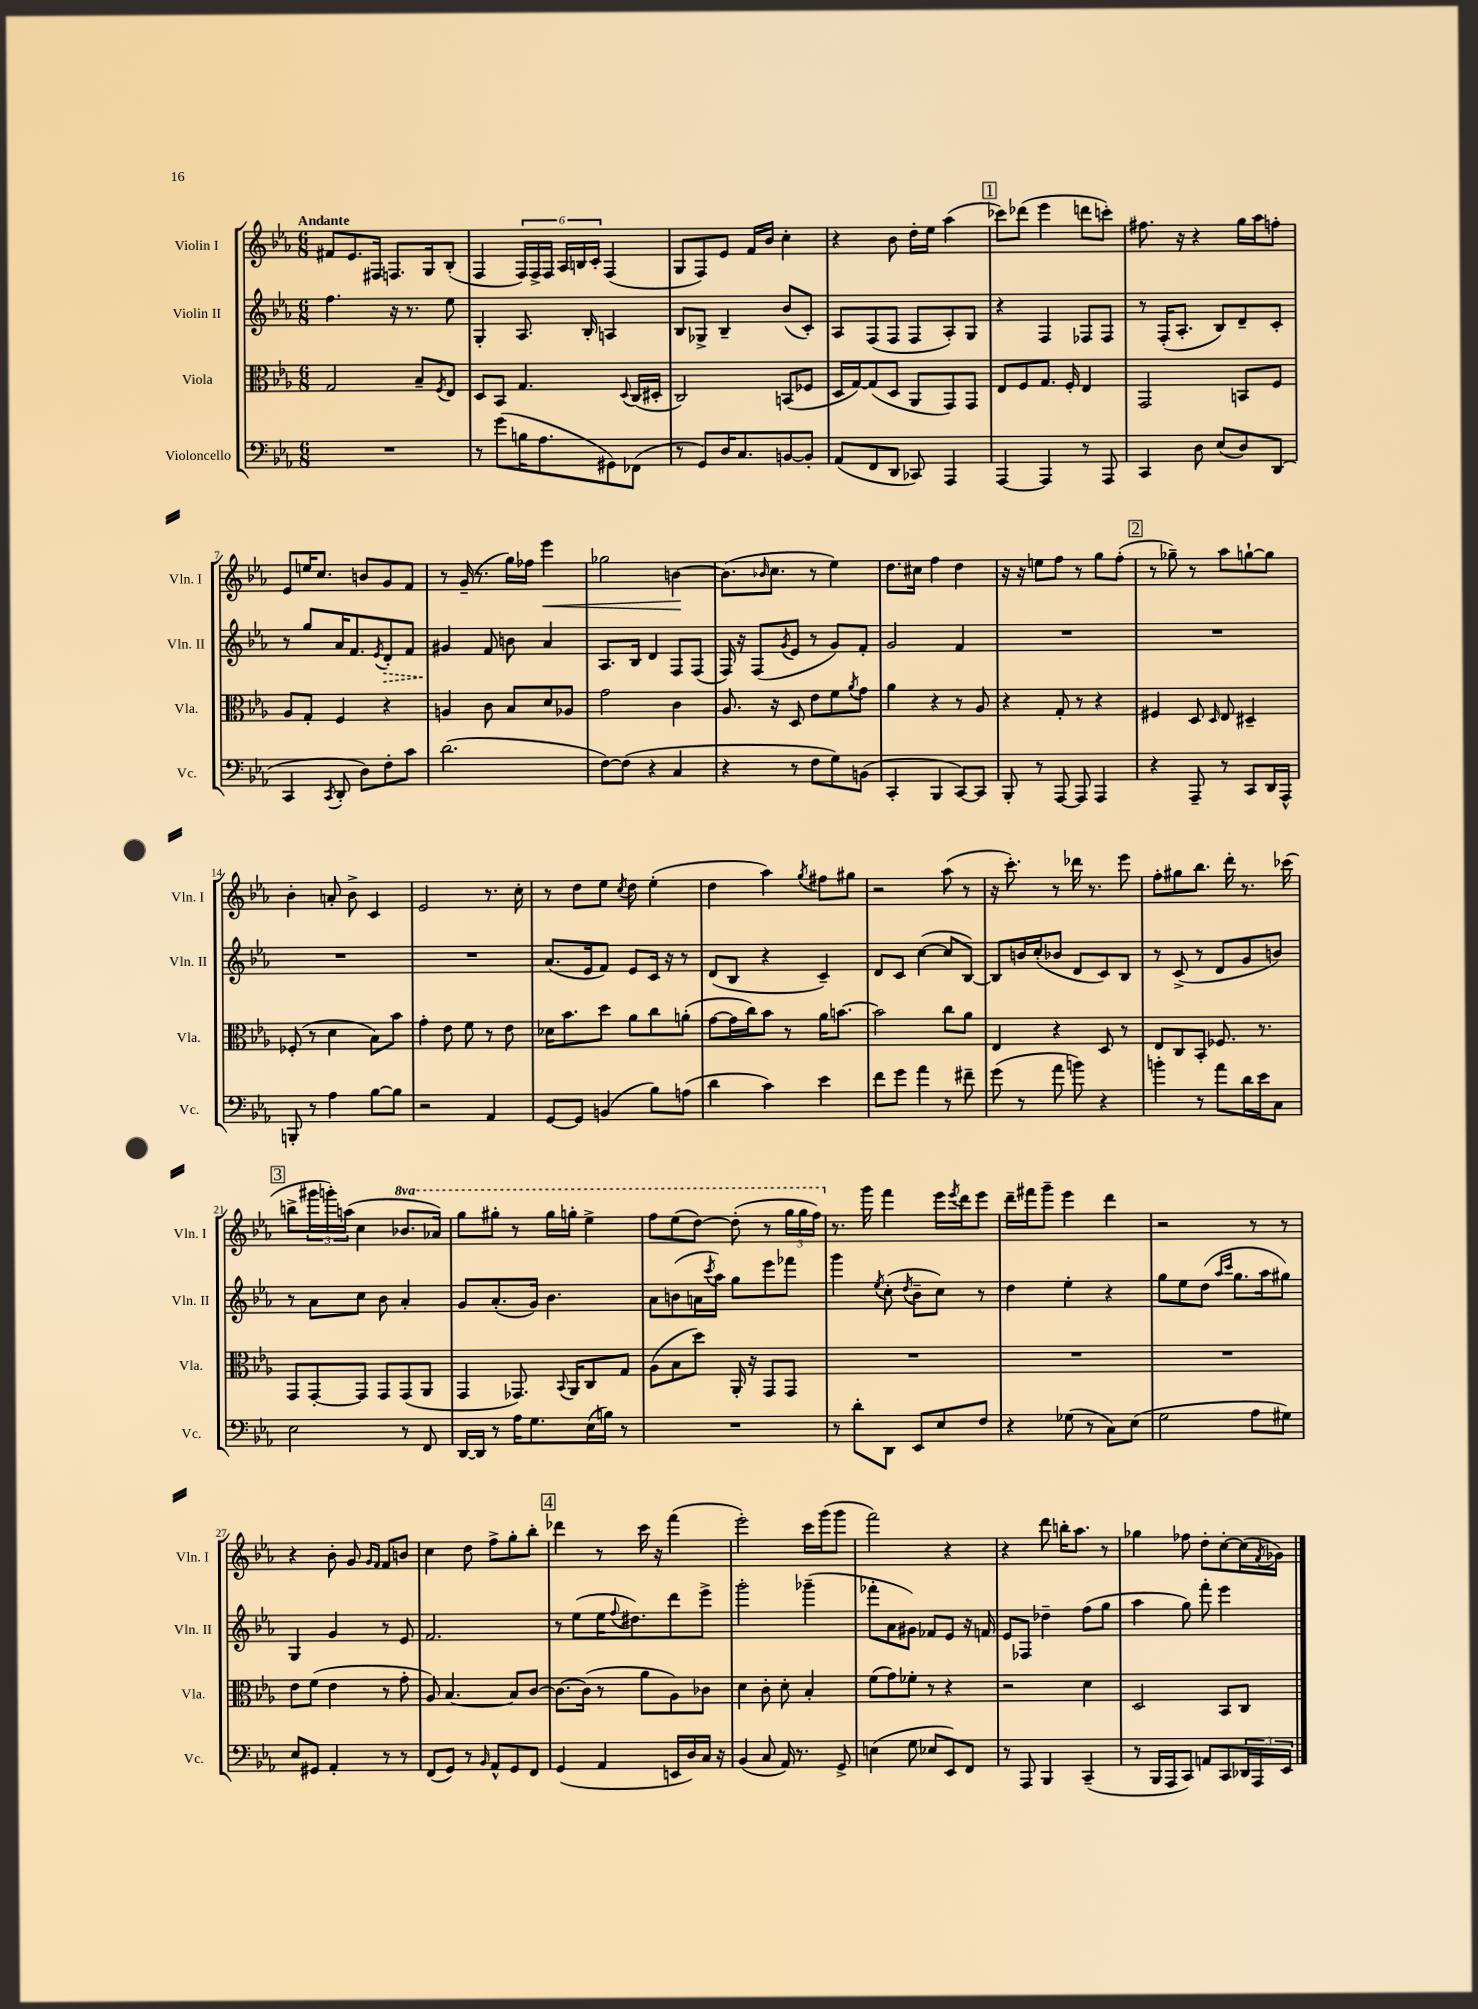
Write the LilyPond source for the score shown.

<<
\new StaffGroup <<
\new Staff = "s0" \with { instrumentName = "Violin I" shortInstrumentName = "Vln. I" } {
    \clef treble \key ees \major \numericTimeSignature \time 6/8 \set Staff.ottavationMarkups = #ottavation-simple-ordinals \tempo "Andante"
    fis'8 ees'8. fis16 f8. g16 bes8-.( |
    f4 \tuplet 6/4 { f16) f16-> f16 aes16 b16 c'16-. } f4( |
    g8 f8) ees'8 f'16 bes'16 c''4-. |
    r4 bes'8 d''16-. ees''16 aes''4( |
    \mark \markup { \box "1" } ces'''8) des'''8( ees'''4 d'''8 c'''8-.) |
    fis''8. r16 r4 g''16 aes''16 f''8-. |
    ees'8 e''16 c''8. b'8 g'8 f'8 |
    r8 g'16--( r8. g''16) fes''16 ees'''4\< |
    ges''2 b'4~\! |
    b'8.( \grace { bes'16 } c''8. r8 ees''4) |
    d''8. cis''16 f''4 d''4 |
    r16 r16 e''8 f''8 r8 g''8 f''8-.( |
    \mark \markup { \box "2" } r8 ges''8--) r8 aes''8 g''8~-! g''8 |
    bes'4-. a'8-. bes'8-> c'4 |
    ees'2 r8. c''16-. |
    r8 d''8 ees''8 \acciaccatura { c''8 } d''8 ees''4-.( |
    d''4 aes''4) \acciaccatura { g''8 } fis''8 gis''8 |
    r2 aes''8( r8 |
    r16 c'''8.-.) r8 des'''16 r8. ees'''8 |
    f''8-. gis''8 bes''8. d'''16-. r8. ces'''16( |
    \mark \markup { \box "3" } b''8-> \tuplet 3/2 { gis'''16 g'''16-.) a''16( } c''4 \ottava #1 bes''8. aes''16) |
    g'''8 gis'''8-. r8 gis'''16 g'''16-. ees'''4-> |
    f'''8 ees'''8( d'''8~) d'''8-.( r8 \tuplet 3/2 { g'''16 g'''16 f'''16) \ottava #0 } |
    r8. g'''16 f'''4 ees'''16 \acciaccatura { ees'''8 } d'''16 ees'''8 |
    d'''16-- fis'''16 g'''8-- ees'''4 d'''4 |
    r2 r8 r8 |
    r4 bes'8-. g'8 \grace { g'16 f'16 } f'8 b'8 |
    c''4 d''8 f''8-> g''8-. bes''8-. |
    \mark \markup { \box "4" } des'''4 r8 c'''16 r16 f'''4( |
    ees'''2-.) c'''16 g'''16( g'''8 |
    f'''2) r4 |
    r4 d'''8 b''16-. aes''8. r8 |
    ges''4 fes''8 d''8-. c''8~-. c''16( \acciaccatura { f'8 } ges'16) \bar "|." |
}
\new Staff = "s1" \with { instrumentName = "Violin II" shortInstrumentName = "Vln. II" } {
    \clef treble \key ees \major \numericTimeSignature \time 6/8
    f''4. r16 r8. ees''8 |
    g4-. aes8. bes16-. a4 |
    bes8 ges8-> bes4-- bes'8( c'8-.) |
    aes8 f8( f8 f8 aes8-.) g8 |
    \mark \markup { \box "1" } r4 f4 fes8 fes8 |
    r8 f16-.( aes8.-. bes8) d'8-- c'8-. |
    r8 g''8 aes'16 f'8. \acciaccatura { ees'8 } \once \override Hairpin.style = #'dashed-line d'8-.\> f'8 |
    gis'4\! f'8 b'8 aes'4 |
    aes8. bes16 d'4 f8 f8( |
    f16) r16 f8( \acciaccatura { g'8 } ees'8 r8 g'8) f'8-. |
    g'2 f'4 |
    R2. |
    \mark \markup { \box "2" } R2. |
    R2. |
    R2. |
    aes'8.( ees'16 f'8) ees'8 c'16 r16 r8 |
    d'8( bes8 r4 c'4--) |
    d'8 c'8 c''4~( c''8 bes8~) |
    bes8 b'16 c''16-.( bes'8 d'8 c'8) bes8 |
    r8 c'8->( r8 d'8 g'8 b'8) |
    \mark \markup { \box "3" } r8 aes'8 c''8 bes'8 aes'4-. |
    g'8 aes'8.-.( g'16) bes'4. |
    aes'8 b'8( a'16 \acciaccatura { c'''8 } aes''16) g''8 ees'''8 fes'''8 |
    g'''4 \acciaccatura { ees''8 } c''8-.( \acciaccatura { d''8 } bes'8-- c''8) r8 |
    d''4 ees''4-. r4 |
    g''8 ees''8 d''8( \grace { aes''16 c'''16 } g''8. aes''16 gis''8) |
    g4 g'4 r8 ees'8 |
    f'2. |
    \mark \markup { \box "4" } r8 ees''8( ees''16 \appoggiatura { f''8 } dis''8.) d'''8 ees'''8-> |
    g'''2-. ges'''4--( |
    fes'''8-. aes'8 gis'8) fes'8 ees'8 r16 f'16 |
    ees'8 fes8 des''4-- f''8( g''8 |
    aes''4 g''8) f'''8-. ees'''4 \bar "|." |
}
\new Staff = "s2" \with { instrumentName = "Viola" shortInstrumentName = "Vla." } {
    \clef alto \key ees \major \numericTimeSignature \time 6/8
    g2 bes8-- \acciaccatura { f8 } ees8 |
    d8 bes,8 g4. \appoggiatura { d8 } c16( dis16-. |
    c2) b,8( fes8 |
    d16 g16~) g8( d8 aes,8 g,8) g,8 |
    \mark \markup { \box "1" } ees8 f8 g8. f16-. ees4 |
    g,2 b,8 f8 |
    aes8 g8-. f4 r4 |
    a4 c'8 bes8 d'8 aes8 |
    g'2 c'4 |
    aes8. r16 d8 ees'8 f'8 \acciaccatura { aes'8 } g'8 |
    aes'4 r4 r8 aes8 |
    r4 g8-. r8 r4 |
    \mark \markup { \box "2" } fis4 d8 \grace { d16 } ees8 dis4-- |
    fes8-.( r8 d'4 bes8) bes'8 |
    g'4-. ees'8 f'8 r8 ees'8 |
    des'16 bes'8. d''8 aes'8 c''8 a'8-.( |
    g'8~ g'16 c''16) bes'8 r8 aes'16 b'8.~ |
    b'2 c''8 aes'8 |
    ees4 r4 d8 r8 |
    ees8 c8 bes,8-. fes8. r8. |
    \mark \markup { \box "3" } g,8 g,8~-. g,8 g,8 g,8( aes,8 |
    g,4 ges,8.) \appoggiatura { bes,8 } aes,16 c8 g8 |
    aes8( bes8 d''8) aes,16-. r16 g,8 g,8 |
    R2. |
    R2. |
    R2. |
    ees'8 f'8( ees'4 r8 g'8-. |
    aes8) bes4.~ bes8 c'8~ |
    \mark \markup { \box "4" } c'8.~ c'16( r8 aes'8 aes8) ces'8 |
    d'4 c'8-. d'8-. bes4-. |
    f'8( g'8) fes'8-. r8 r4 |
    r2 d'4 |
    d2 bes,8 c8 \bar "|." |
}
\new Staff = "s3" \with { instrumentName = "Violoncello" shortInstrumentName = "Vc." } {
    \clef bass \key ees \major \numericTimeSignature \time 6/8
    R2. |
    r8 g'8( b16 aes8. gis,8) fes,8( |
    r8 g,8) d16 c8. b,8~ b,8-. |
    aes,8( f,8 d,8 ces,8) aes,,4 |
    \mark \markup { \box "1" } aes,,4~ aes,,4 r8 aes,,8 |
    c,4 d8 ees8( d8) d,8( |
    c,4 \acciaccatura { c,8 } d,8-. d8) f8-. c'8 |
    d'2.( |
    f8~) f8( r4 c4 |
    r4 r8 f8 g8) b,8( |
    c,4-. bes,,4 c,8~) c,8 |
    bes,,8-. r8 aes,,8~ aes,,8 aes,,4 |
    \mark \markup { \box "2" } r4 aes,,8-- r8 c,8 d,16 aes,,16-^ |
    b,,8-. r8 aes4 bes8~ bes8 |
    r2 aes,4 |
    g,8~ g,8 b,4( bes8) a8( |
    d'4 c'4) ees'4 |
    f'8 g'8 aes'4 r8 fis'8-- |
    g'8( r8 aes'8 b'8) r4 |
    b'4-. r8 aes'8 d'16 ees'16 c8 |
    \mark \markup { \box "3" } ees2 r8 f,8 |
    d,16~ d,16 r8 aes16 g8. ees16( b16) r8 |
    R2. |
    r8 d'8-. d,8 ees,8 ees8 f8 |
    r4 ges8( r8 c8) ees8( |
    g2 aes8 gis8) |
    ees8 gis,8 aes,4-. r8 r8 |
    f,8( g,8) r8 \grace { bes,16 } aes,8-^ g,8 f,8 |
    \mark \markup { \box "4" } g,4( aes,4 e,16 d16) c16 r16 |
    bes,4( c8 aes,16) r8. g,8-> |
    e4( g8 ees8 ees,8) f,8 |
    r8 aes,,8 bes,,4 c,4--( |
    r8 bes,,16 aes,,16 c,8) a,8 c,8 \tuplet 3/2 { des,16 aes,,16 ees,16 } \bar "|." |
}
>>
>>
